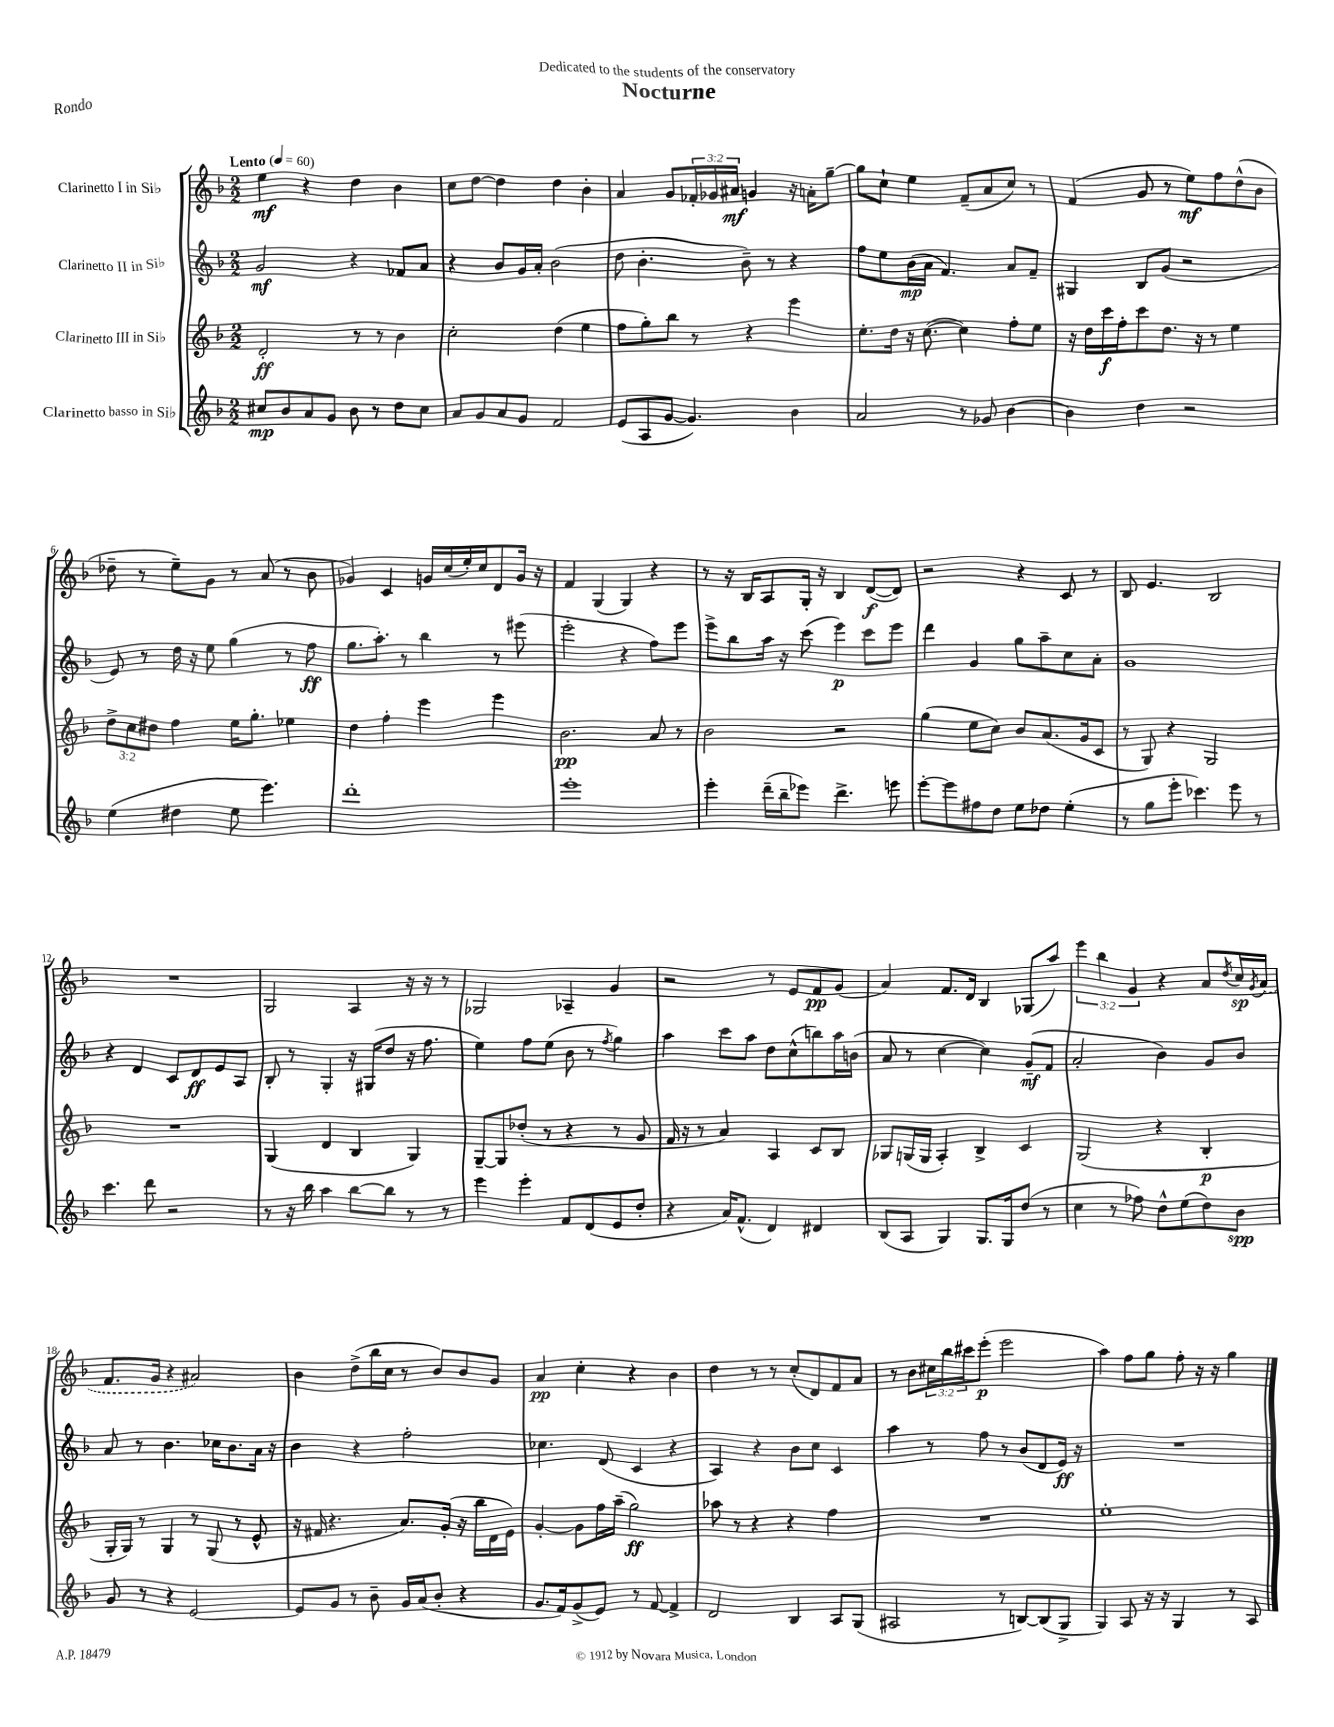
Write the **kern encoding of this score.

**kern	**kern	**kern	**kern
*staff4	*staff3	*staff2	*staff1
*clefG2	*clefG2	*clefG2	*clefG2
*k[b-]	*k[b-]	*k[b-]	*k[b-]
*M2/2	*M2/2	*M2/2	*M2/2
*MM60	*MM60	*MM60	*MM60
8cc#	2d'	2g	4ee
8b-	.	.	.
8a	.	.	4r
8g	.	.	.
8b-	8r	4r	4dd
8r	8r	.	.
8dd	4b-	8f-	4b-
8cc#	.	8a	.
=	=	=	=
8a	2cc'	4r	8cc
8g	.	.	[8dd
8a	.	8b-	4dd]
8g	.	16g	.
.	.	16a'	.
2f	(4dd	(2b-	4dd
.	4ee	.	4b-'
=	=	=	=
(8e	8ff	8dd	4a
8A	8gg')	4.b-'	.
[8g	8bb-	.	8g
4.g])	8r	.	24f-'
.	.	.	24g-
.	.	.	24a#
.	4r	8b-~)	4g
.	.	8r	.
4b-	4eee	4r	16r
.	.	.	16a'
.	.	.	[8gg~
=	=	=	=
2a	8.ee'	8ff	8gg]
.	.	8ee	8cc`
.	16dd	.	.
.	16r	(16b-	4ee
.	([8.cc	16a	.
.	.	4.f)	.
8r	4cc])	.	(8f~
8g-	.	.	8a
[4b-	8ff'	8a	8cc)
.	8ee	8f~	8r
=	=	=	=
4b-]	16r	4G#	(4f
.	16dd	.	.
.	16ccc	.	.
.	16ff'	.	.
4dd	8ccc	8B-	8g
.	8.dd	(8g	8r
2r	.	2r	8ee)
.	16r	.	.
.	8r	.	8ff
.	4ee	.	(8dd^^
.	.	.	8b-
=	=	=	=
(4ee	12dd^	8e)	8dd-~
.	12cc	.	.
.	.	8r	8r
.	12dd#	.	.
4dd#	4ff	16dd	8ee~)
.	.	16r	.
.	.	8ee	8g
8ee	16ee	(4gg	8r
.	8.gg'	.	.
4.eee)	.	.	(8a
.	4ee-	8r	8r
.	.	8ff	8b-
=	=	=	=
1ddd'	4dd	8.gg	4g-)
.	.	8.aa')	.
.	4ff'	.	4c
.	.	8r	.
.	4eee	4bb-	16g
.	.	.	(16cc
.	.	.	16ee')
.	.	.	16cc
.	4eee	8r	8d
.	.	(8eee#	16g
.	.	.	16r
=	=	=	=
1eee'	2.b-	2eee'	4f
.	.	.	(4G
.	.	4r	4G)
.	8a	8ff)	4r
.	8r	8eee	.
=	=	=	=
4eee'	2b-	8eee^	8r
.	.	8bb-	16r
.	.	.	16B-
(16ddd~	.	16aa	8A
16bb-~	.	16r	.
8eee-)	.	(8ccc	16G'
.	.	.	16r
4.ddd^	2r	4eee)	4B-
.	.	8ccc	([8d
8eee	.	8eee	8d])
=	=	=	=
[8eee'	(4gg	4ddd	2r
8eee]	.	.	.
8ff#	8ee	4g	.
8dd	8cc)	.	.
8ee	8b-	8gg	4r
8dd-	(8.a	8aa~	.
(4ee'	.	8cc	8c
.	16g	.	.
.	8c	8a'	8r
=	=	=	=
8r	8r	1g	8B-
8gg	8G)	.	4.e
8eee'	4r	.	.
4.ccc-)	.	.	.
.	2G	.	2B-
8eee	.	.	.
8r	.	.	.
=	=	=	=
4.ccc	1r	4r	1r
.	.	4d	.
8ddd	.	.	.
2r	.	8c	.
.	.	8d	.
.	.	8e	.
.	.	8A	.
=	=	=	=
8r	(4G	8B-'	2G
16r	.	8r	.
16bb-	.	.	.
4aa	4d	4G'	.
[8bb-	4B-	16r	4A
.	.	(16G#	.
8bb-]	.	8dd	.
8r	4G)	16r	16r
.	.	8.ff	16r
8r	.	.	8r
=	=	=	=
4eee	[8G~	4ee)	2G-
.	8G]	.	.
4eee'	(8dd-'	8ff	.
.	8r	(8ee	.
8f	4r	8b-	4A-~
(8d	.	8r	.
.	.	8qff	.
8e	8r	4gg)	4g
8dd'	8g	.	.
=	=	=	=
4r	16f	4aa	2r
.	16r	.	.
.	8r	.	.
16a)	4a)	8ccc	.
(8.f^^	.	.	.
.	.	8aa	.
4d)	4A	8dd	8r
.	.	(8cc^^	8e
4d#	8c	8bb)	8f
.	8B-	16aa	(8g
.	.	(16b	.
=	=	=	=
(8B-	8G-	8a	4a)
8A	(16G	8r	.
.	16G	.	.
4G)	4A')	[4cc	8.f
.	.	.	16d
8.G	4B-^	4cc])	4B-
16G	.	.	.
(8dd	4c	(8g~	(8G-
8r	.	8f	8aa)
=	=	=	=
4cc	(2G	2a'	6eee
.	.	.	6bb-
8r	.	.	.
.	.	.	6g
8ff-)	.	.	.
8dd^^	4r	4b-)	4r
(8ee	.	.	.
8dd)	4B-'	8g	8a
.	.	.	8qdd
8b-	.	8b-	16cc
.	.	.	8qg
.	.	.	(16a
=	=	=	=
8g	16G'	8a	8.f
.	16G)	.	.
8r	8r	8r	.
.	.	.	16g
4r	4G	4.b-	4r
[2e	8r	.	2a#)
.	(8G	16cc-	.
.	.	8.b-	.
.	8r	.	.
.	8e^^	16a	.
.	.	16r	.
=	=	=	=
8e]	16r	4b-	4b-
.	16f#	.	.
8g	4.r	.	.
8r	.	4r	(8dd^
8b-~	.	.	16bb-
.	.	.	16cc
16g	8.a)	2ff'	8r
(16a	.	.	.
8b-'	.	.	8b-)
.	(16g'	.	.
4r	16r	.	8b-
.	16bb-	.	.
.	16d	.	8g
.	16e)	.	.
=	=	=	=
8.g	[4g'	4.cc-	4a
16f)	.	.	.
(8g^	8g]	.	4cc'
8e)	16ff	(8d	.
.	(16aa~	.	.
8r	2gg)	4c	4r
[8f	.	.	.
4f^]	.	4r	4b-
=	=	=	=
2d	8aa-	4A)	4dd
.	8r	.	.
.	4r	4r	8r
.	.	.	8r
4B-	4r	8b-	(8cc'
.	.	8cc	8d)
8A	4ff	4c	8f
(8G	.	.	8a
=	=	=	=
2A#	1r	4aa	8r
.	.	.	8b-
.	.	8r	24cc#
.	.	.	24bb-
.	.	.	24ccc#
.	.	8ff	(8eee'
8r	.	8r	2eee
[8B)	.	(8b-	.
(8B]	.	8d	.
8G^	.	16e)	.
.	.	16r	.
=	=	=	=
4G)	1ee'	1r	4aa)
8A	.	.	8ff
16r	.	.	8gg
16r	.	.	.
4G	.	.	8ff'
.	.	.	16r
.	.	.	16r
8r	.	.	4gg
8A	.	.	.
==	==	==	==
*-	*-	*-	*-
